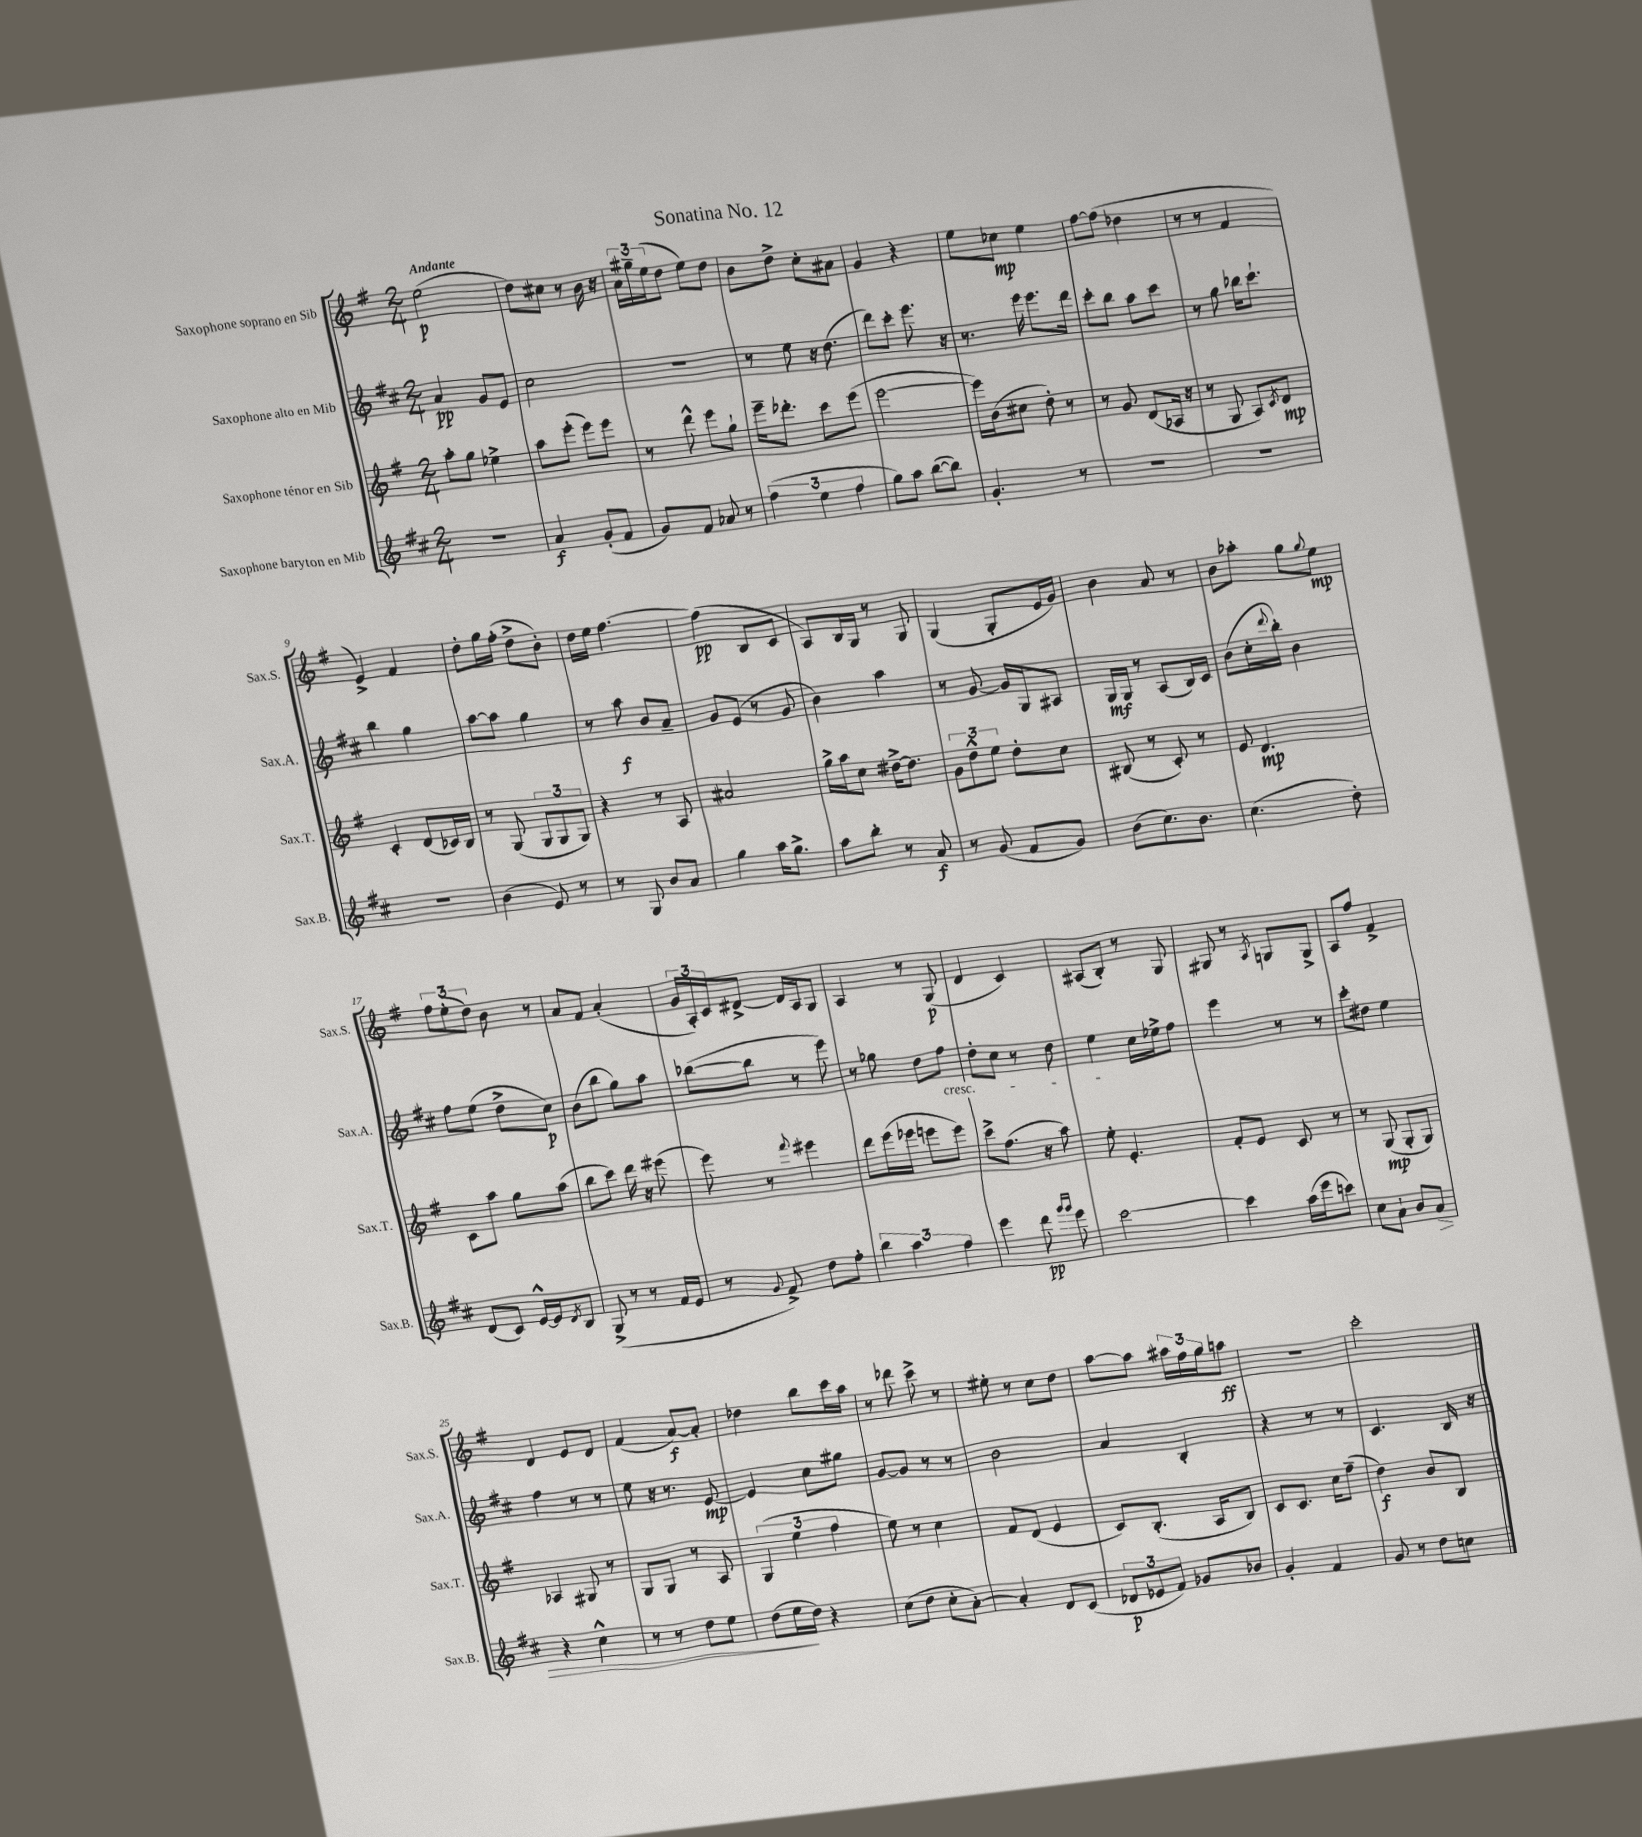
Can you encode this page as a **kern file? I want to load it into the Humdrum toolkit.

**kern	**kern	**kern	**kern
*staff4	*staff3	*staff2	*staff1
*clefG2	*clefG2	*clefG2	*clefG2
*k[f#c#]	*k[f#]	*k[f#c#]	*k[f#]
*M2/4	*M2/4	*M2/4	*M2/4
2r	8aa'\L	4a/	(2ee\
.	8gg\J	.	.
.	4ee-^\	8g/L	.
.	.	8e/J	.
=	=	=	=
4a/	8aa\L	2cc#\	8dd\L)
.	(8eee'\J	.	8cc#\J
(8g'/L	8eee\L)	.	8r
8f#/J	8eee\J	.	16b\
.	.	.	16r
=	=	=	=
8g/L)	8r	2r	24a\LL
.	.	.	24gg#~\
.	.	.	(24ee\J
8f#/J	8ddd^^\	.	8dd\J
8a-/	8eee\L	.	8ee\L)
8r	8gg`\J	.	8dd\J
=	=	=	=
(6ff#\	16eee~\LK	8r	8b\L
.	8.ddd-'\J	.	.
.	.	8ee\	8dd^\J
6ee\	.	.	.
.	8ccc\L	16r	8cc'\L
.	.	(8.dd\	.
6ff#\	.	.	.
.	(8eee\J	.	8a#\J
=	=	=	=
8gg\L)	[2eee\	8ddd\L)	4g/
8aa\J	.	8ccc#'\J	.
([8bb\L	.	8.eee\	4r
8bb\]J)	.	.	.
.	.	16r	.
=	=	=	=
4.g'/	16eee\]LL)	8.r	8ee\L
.	(16b\J	.	.
.	8cc#\J	.	8cc-\J
.	.	16eee\	.
.	8dd'\)	8.eee\L	4ee\
8r	8r	.	.
.	.	16ddd\Jk	.
=	=	=	=
2r	8r	8ccc#'\L	[8ff#\L
.	8g/	8bb\J	(8ff#\]J
.	(8d/L	8aa\L	4dd-\
.	16A-/Jk	8ccc#\J	.
.	16r	.	.
=	=	=	=
2r	8r	8r	8r
.	8G/	8gg\	8r
.	8A/L)	16bb-\LK	4f#/
.	.	8.ccc#`\J	.
.	8qc/	.	.
.	8d/J	.	.
=	=	=	=
2r	4c'/	4bb\	4e^/)
.	(8d/L	4gg\	4f#/
.	16c-/L)	.	.
.	16B/JJ	.	.
=	=	=	=
(4b\	8r	[8aa\L	8dd'\L
.	(8G/	8aa\]J	16gg\L
.	.	.	(16ff#'\JJ
8e/)	12G/L	4gg\	8dd^\L
.	12G/	.	.
8r	.	.	8b'\J)
.	12G/J)	.	.
=	=	=	=
8r	4r	8r	16dd\LL
.	.	.	16ee\JJ
8G/	.	8aa\	[4.ff#\
8b/L	8r	8b/L	.
8a/J	8A/	8a~/J	.
=	=	=	=
4gg\	2a#/	8g/L	(4ff#\]
.	.	(8e/J	.
16aa\LK	.	8r	8B/L
8.gg^\J	.	.	.
.	.	8g/	8c/J
=	=	=	=
8aa\L	16gg^\LL	4b\)	8A/L)
.	16aa\J	.	.
8bb'\J	8cc\J	.	16B/L
.	.	.	16G/JJ
8r	[16dd#^\LK	4aa\	8r
.	8.dd#\]J	.	.
8a/	.	.	8G/
=	=	=	=
8r	12g\L	8r	(4G/
.	12dd^^\	.	.
(8g/	.	[8g/	.
.	12ee\J	.	.
8f#/L	8dd'\L	16g/]LL	8G'/L
.	.	16G/J	.
8g/J)	8cc\J	8A#/J	16e/L
.	.	.	16g/JJ)
=	=	=	=
(8b\L	(8B#/	16G/LL	4b\
.	.	16G/JJ	.
8.cc#\)	8r	8r	.
.	8c'/)	(8A/L	8a/
8.b\J	.	.	.
.	8r	16B/L)	8r
.	.	16c#/JJ	.
=	=	=	=
(4.cc#\	8e/	(8b\L	8b\L
.	4.d/	16cc#'\L	8aa-'\J
.	.	8qqddd/	.
.	.	16bb'\JJ)	.
.	.	4b\	8gg\L
.	.	.	8qqgg/
8dd'\)	.	.	8ee\J
=	=	=	=
(8d/L	8c\L	8ff#\L	12ff#\L
.	.	.	(12ee'\
8c#/J)	8aa\J	(8ee\J	.
.	.	.	12dd\J)
[16e^^/LL	8gg\L	8dd^\L	8b\
16e/]J	.	.	.
8qd/	.	.	.
8B/J	(8aa\J	8cc#\J)	8r
=	=	=	=
(8G^/	8bb\L	(8b\L	8a/L
8r	8ccc\J)	8bb\J	8f#/J
8r	16ddd\	8gg\L)	(4a'/
.	16r	.	.
16f#/LL	(8eee#\	8aa\J	.
16e/JJ	.	.	.
=	=	=	=
8r	8eee\)	([8bb-\L	24g/LL
.	.	.	24A'/)
.	.	.	24c/J
8qqg/	.	.	.
8f#^/)	8r	8bb-\]J	[8d#^/J
.	8qqfff#/	.	.
8dd\L	4eee#\	8r	16d#/]LL
.	.	.	16A/J
8ff#'\J	.	8eee\)	8G/J
=	=	=	=
6bb\	8ddd\L	8r	4A/
.	(16eee\L	8gg-\	.
6aa\	.	.	.
.	16eee-\JJ	.	.
.	8eee\L	8dd\L	8r
6ff#\	.	.	.
.	8eee\J)	8ff#\J	(8G/
=	=	=	=
4eee\	8ccc^\L	8dd'\L	4d/
.	(8.ff#\J	8cc#\J	.
8ddd\	.	8r	4c/)
.	16r	.	.
16qqggg/LL	.	.	.
16qqggg/JJ	.	.	.
8eee\	8aa\)	8dd\	.
=	=	=	=
[2ccc#\	8ee'\	4ee\	(8A#/L
.	4.e'/	.	8B'/J)
.	.	16cc#\LL	8r
.	.	16ee-^\J	.
.	.	8ff#\J	8G/
=	=	=	=
4ccc#\]	8f#'/L	4eee\	8G#/
.	8e/J	.	8r
.	.	.	8qA/
(16aa\LL	8c/	8r	8G/L
16eee\J	.	.	.
8ccc\J)	8r	8r	8G^/J
=	=	=	=
8cc#\L	8r	8ccc#'\L	8A/L
8a`\J	(8G/	8dd#\J	8ff#/J
8b/L	8G'/L	4ee\	4f#^/
8a/J	8G/J)	.	.
=	=	=	=
4r	4A-/	4ff#\	4d/
4cc#^^\	8G#/	8r	8e/L
.	8r	8r	8d/J
=	=	=	=
8r	8G/L	8ee\	(4f#/
8r	8G/J	16r	.
.	.	8.r	.
8dd\L	8r	.	[8a/L)
8ee\J	8A/	[8e/	8a'/]J
=	=	=	=
(8dd\L	(6G/	4e/]	4dd-\
16ee\L	.	.	.
.	6ee\	.	.
16dd\JJ)	.	.	.
4r	.	8cc#\L	8bb\L
.	6ff#\	.	.
.	.	8gg#\J	16ccc\L
.	.	.	16aa\JJ
=	=	=	=
(8cc#\L	8ee\)	[8g/L	8r
8dd\J	8r	8g/]J	8ddd-\
8cc#'\L	4cc\	8r	8ccc^\
[8a'\J)	.	8r	8r
=	=	=	=
4a'/]	8f#/L	2b\	8ee#'\
.	(8d/J	.	8r
8d/L	4e/	.	8cc\L
(8c#/J	.	.	8dd\J
=	=	=	=
12d-/L	8c/L)	4a/	[8aa\L
12e-/	.	.	.
.	(8.B'/J	.	8aa\]J
12f#/J)	.	.	.
8g-/L	.	4B'/	24aa#\LL
.	.	.	24ff#\
.	16A/LK	.	.
.	.	.	24gg\J
8b-/J	8B/J)	.	8aa\J
=	=	=	=
4g'/	8c/L	4r	2r
.	8.c/J	.	.
4f#/	.	8r	.
.	16cc\LK	.	.
.	(8ff#~\J	8r	.
=	=	=	=
8g/	4dd\)	4.c#/	2ccc'\
8r	.	.	.
8dd\L	8b/L	.	.
8cc\J	8B/J	16B/	.
.	.	16r	.
==	==	==	==
*-	*-	*-	*-
